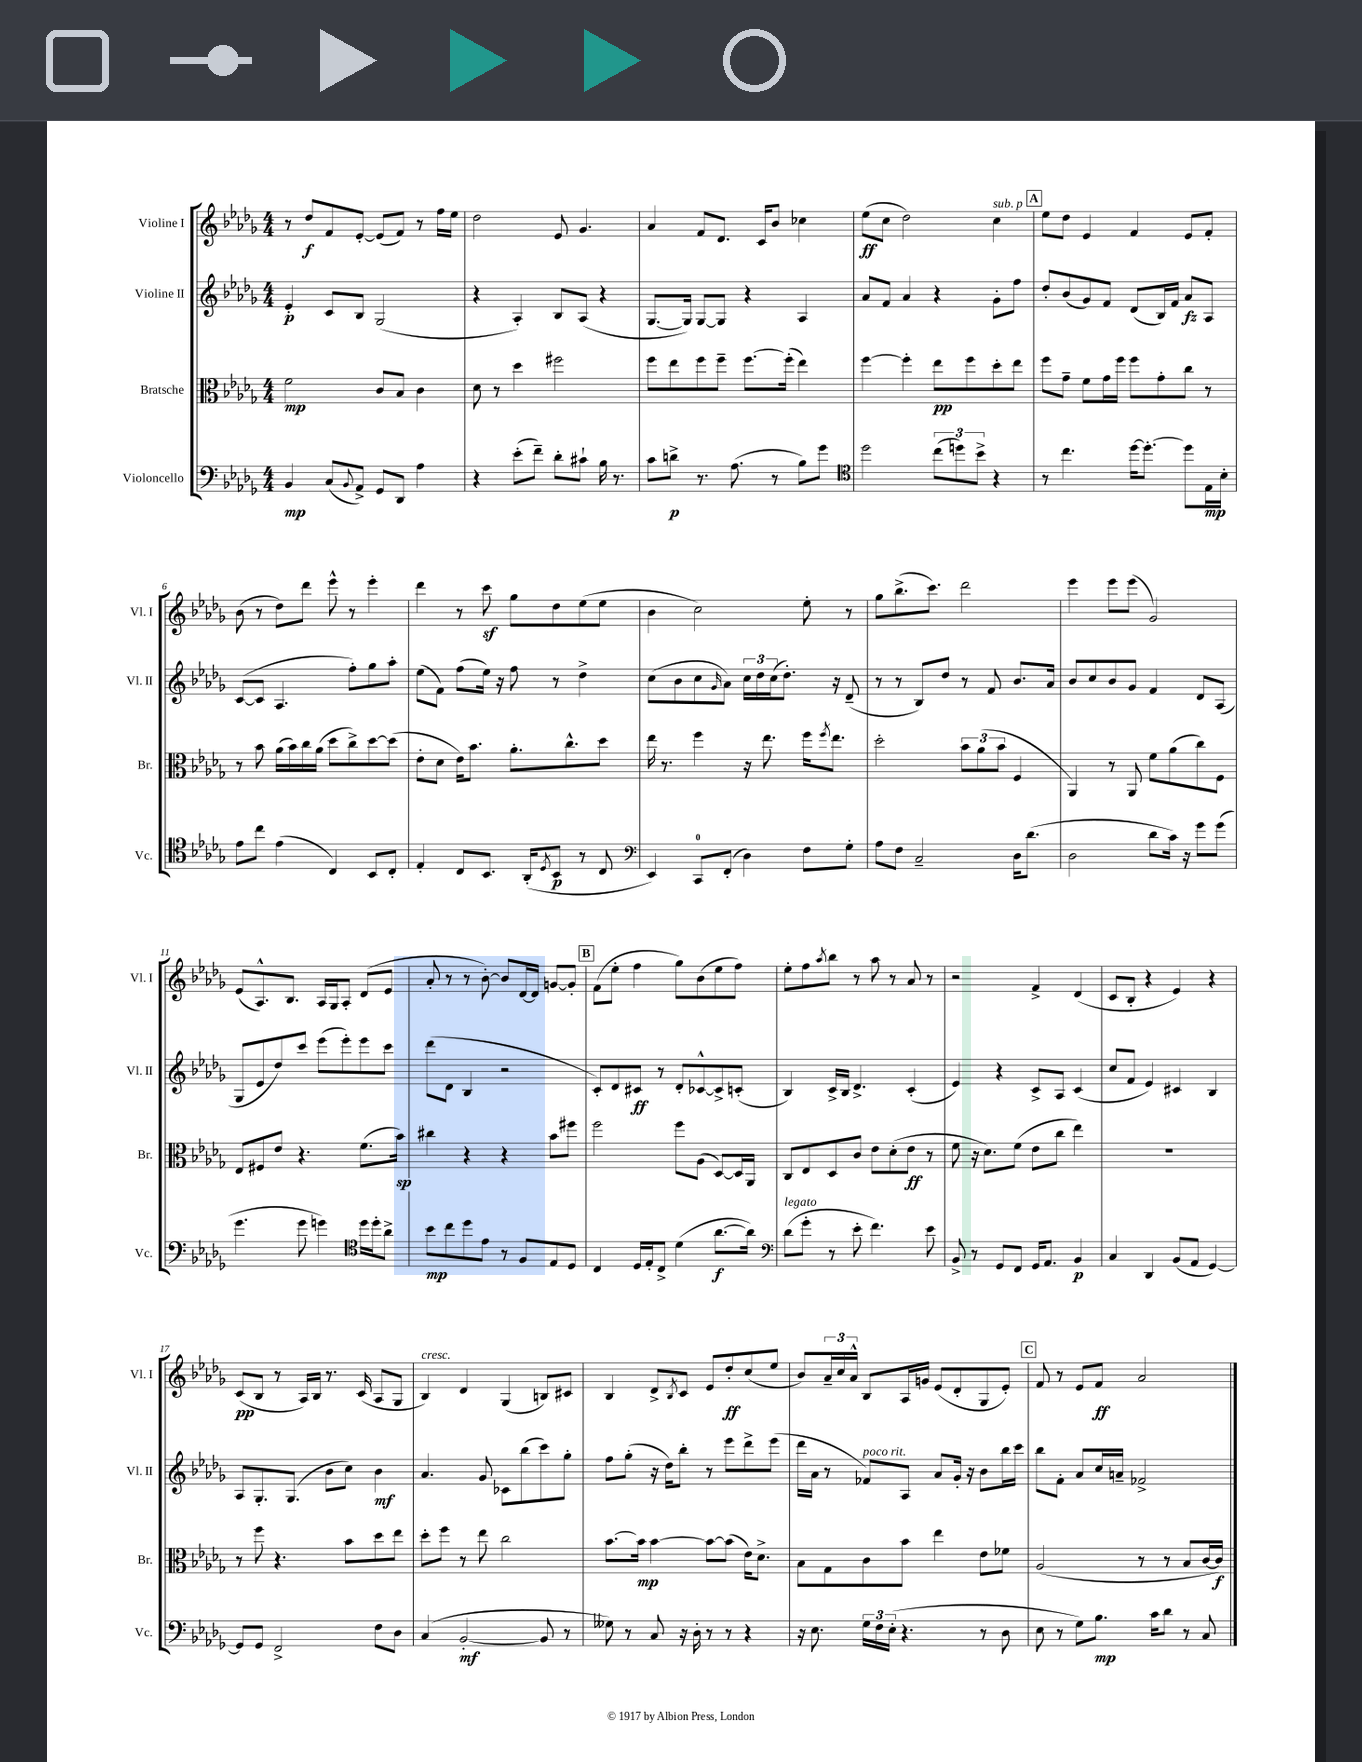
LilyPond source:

<<
\new StaffGroup <<
\new Staff = "s0" \with { instrumentName = "Violine I" shortInstrumentName = "Vl. I" } {
    \clef treble \key des \major \numericTimeSignature \time 4/4
    r8 des''8\f f'8 ees'8~-. ees'8( f'8) r8 f''16 ees''16 |
    des''2 ees'8 ges'4. |
    aes'4 f'8 des'8. c'16 bes'8 ces''4 |
    ees''8\ff( c''8 des''2) c''4^\markup { \italic "sub. p" } |
    \mark \markup { \box "A" } ees''8 des''8 ees'4 f'4 ees'8 f'8-. |
    bes'8( r8 des''8) des'''8 ees'''8-^ r8 ees'''4-. |
    des'''4 r8 c'''8\sf ges''8 des''8 ees''8( ees''8 |
    bes'4 c''2) ees''8-. r8 |
    ges''8 bes''8.->( c'''8.) des'''2 |
    ees'''4 ees'''8 ees'''8( ges'2) |
    ees'8( aes8.-^) bes8. aes16 ges16 aes8-. des'8( ees'8 |
    aes'8-. r8 r8 bes'8~-.) bes'8 des'16~ des'16 g'8~ g'8-. |
    \mark \markup { \box "B" } f'8( ees''8-. f''4 ges''8) bes'8( ees''8 f''8) |
    ees''8-. f''8 \acciaccatura { aes''8 } bes''8 r8 aes''8 r8 aes'8 r8 |
    r2 f'4-> des'4( |
    c'8 bes8-. r4 ees'4) r4 |
    c'8\pp( bes8 r8 aes16) bes16 r8. c'16( aes8 ges8 |
    bes4^\markup { \italic "cresc." }) des'4 ges4( b8) cis'8 |
    bes4 des'8-> \acciaccatura { bes8 } c'8 ees'8 des''8-.\ff c''8( ees''8 |
    bes'8) \tuplet 3/2 { aes'16-- c''16 aes'16-^ } bes8 aes16 g'16 ees'8( des'8-. ges8 ees'8-.) |
    \mark \markup { \box "C" } f'8 r8 ees'8 f'8\ff aes'2 \bar "|." |
}
\new Staff = "s1" \with { instrumentName = "Violine II" shortInstrumentName = "Vl. II" } {
    \clef treble \key des \major \numericTimeSignature \time 4/4
    ees'4-.\p c'8 bes8 ges2( |
    r4 aes4-.) bes8 aes8( r4 |
    ges8.~ ges16) ges8~ ges8 r4 aes4 |
    aes'8 f'8 aes'4 r4 ges'8-. f''8 |
    \mark \markup { \box "A" } des''8-. bes'8( ges'8) f'8 des'8( bes16) f'16 aes'8\fz aes8 |
    c'8~( c'8 aes4. f''8-.) ges''8 aes''8-. |
    ees''8( f'8) f''8( ees''16) r16 f''8 r8 des''4-> |
    c''8( bes'8 c''8 \grace { ges'16 } aes'8) \tuplet 3/2 { c''16 des''16 c''16( } des''8.-.) r16 des'8--( |
    r8 r8 bes8) des''8 r8 f'8 bes'8. aes'16 |
    bes'8 c''8 bes'8 ges'8 f'4 des'8 aes8( |
    ges8 ees'8 des''8) c'''8 ees'''8( ees'''8-.) ees'''8 c'''8 |
    des'''8( des'8 bes4 r2 |
    \mark \markup { \box "B" } c'8-.) des'8 cis'8\ff r8 des'8-. ces'8~-^ ces'8-> c'8-.( |
    bes4) c'16-> bes16 des'4.-> c'4-.( |
    ees'4) r4 c'8-> aes8 c'4( |
    c''8 f'8 ees'4) cis'4 bes4 |
    aes8 ges8.-. ges8.( bes'8 c''8) bes'4\mf |
    aes'4. ges'8 ces'8 bes''8( c'''8) ges''8-. |
    f''8 ges''8-.( r16 des''16) bes''8-. r8 ees'''8 des'''8-> ees'''8( |
    des'''16 aes'16 r8 fes'8^\markup { \italic "poco rit." }) aes8 aes'8 ges'16-. r16 bes'8 bes''16 c'''16 |
    \mark \markup { \box "C" } bes''8 f'8-. aes'8 c''16 a'16-- fes'2-> \bar "|." |
}
\new Staff = "s2" \with { instrumentName = "Bratsche" shortInstrumentName = "Br." } {
    \clef alto \key des \major \numericTimeSignature \time 4/4
    f'2\mp c'8 bes8 c'4 |
    des'8 r8 des''4 fis''2 |
    f''8 ees''8 f''8 f''8-- f''8.~ f''16-.( ees''4) |
    f''4~ f''4-. ees''8\pp f''8 des''8-. ees''8 |
    \mark \markup { \box "A" } f''8 ges'8-- f'8 ges'16 f''16 f''8 ges'8-. c''8 r8 |
    r8 bes'8 aes'16( bes'16) c''16 aes'16( des''8 c''8->) des''8~ des''8( |
    ees'8-. des'8 ees'16) bes'8. aes'8.-. c''8.-^ des''8 |
    ees''16 r8. f''4 r16 ees''8. f''16 \acciaccatura { f''8 } ees''8. |
    des''2-. \tuplet 3/2 { bes'8 aes'8( bes'8 } f4 |
    aes,4) r8 aes,8 f'8 aes'8( c''8) f8 |
    ees8 fis8 ees'8 r4. f'8.( bes'16\sp) |
    cis''4 r4 r4 bes'8 fis''8 |
    \mark \markup { \box "B" } f''2 f''8 aes8( des8~) des16 aes,16 |
    c8 ees8 des8 c'8 ees'8 des'8-.( ees'8\ff r8 |
    f'8 r16 des'8.) f'8( ees'8 c''8 ees''4) |
    R1 |
    r8 f''8 r4. bes'8 des''8 ees''8 |
    des''8-. f''8 r8 ees''8 c''2 |
    bes'8.~ bes'16\mp bes'4~ bes'8~ bes'8( ees'16) des'8.-> |
    bes8 ges8 c'8 bes'8 ees''4 ees'8 fes'8 |
    \mark \markup { \box "C" } aes2( r8 r8 bes8 c'16~ c'16\f) \bar "|." |
}
\new Staff = "s3" \with { instrumentName = "Violoncello" shortInstrumentName = "Vc." } {
    \clef bass \key des \major \numericTimeSignature \time 4/4
    bes,4\mp c8( \appoggiatura { bes,8 } aes,8->) ges,8 des,8 aes4 |
    r4 ees'8-.( f'8--) des'8-. cis'8-! bes16 r8. |
    c'8 d'8->\p r8. aes8.( r8 bes8) ges'8 |
    \clef tenor des''2 \tuplet 3/2 { c''8( d''8) bes'8-> } r4 |
    \mark \markup { \box "A" } r8 c''4. des''16~ des''8.~-. des''8 ees16\mp bes16-. |
    ees'8 c''8 ees'4( c4) bes,8 c8-. |
    ees4-. c8 bes,8. aes,16-.( \acciaccatura { des8 } bes,8\p r8 c8 |
    \clef bass ees,4) c,8-0 f,8-.( des4) f8 ges8-. |
    aes8 f8 c2-- des16 des'8.( |
    des2 des'8 c'16) r16 ges'8 ges'8( |
    ges'4. ges'8 g'4) \clef tenor des''16 des''16-. aes'8-> |
    bes'8\mp c''8 des''8 ees'8 r8 f8 ees8 des8 |
    \mark \markup { \box "B" } c4 des16 ees16-. c8-> des'4( aes'8.~\f aes'16) |
    \clef bass des'8^\markup { \italic "legato" }( ges'8-. r8 ees'8-. f'4.) ees'8 |
    bes,8-> r8 ges,8 f,8 ges,16 aes,8. bes,4\p |
    c4 des,4 bes,8( aes,8 ges,4~) |
    ges,8 ges,8 f,2-> f8 des8 |
    c4( bes,2~-.\mf bes,8 r8 |
    geses8) r8 c8 r16 des16-. r8 r8 r4 |
    r16 ees8. \tuplet 3/2 { ges16 f16 ees16-.( } r4. r8 des8 |
    \mark \markup { \box "C" } ees8 r8 ges8) bes8.\mp c'16 des'8 r8 c8 \bar "|." |
}
>>
>>
